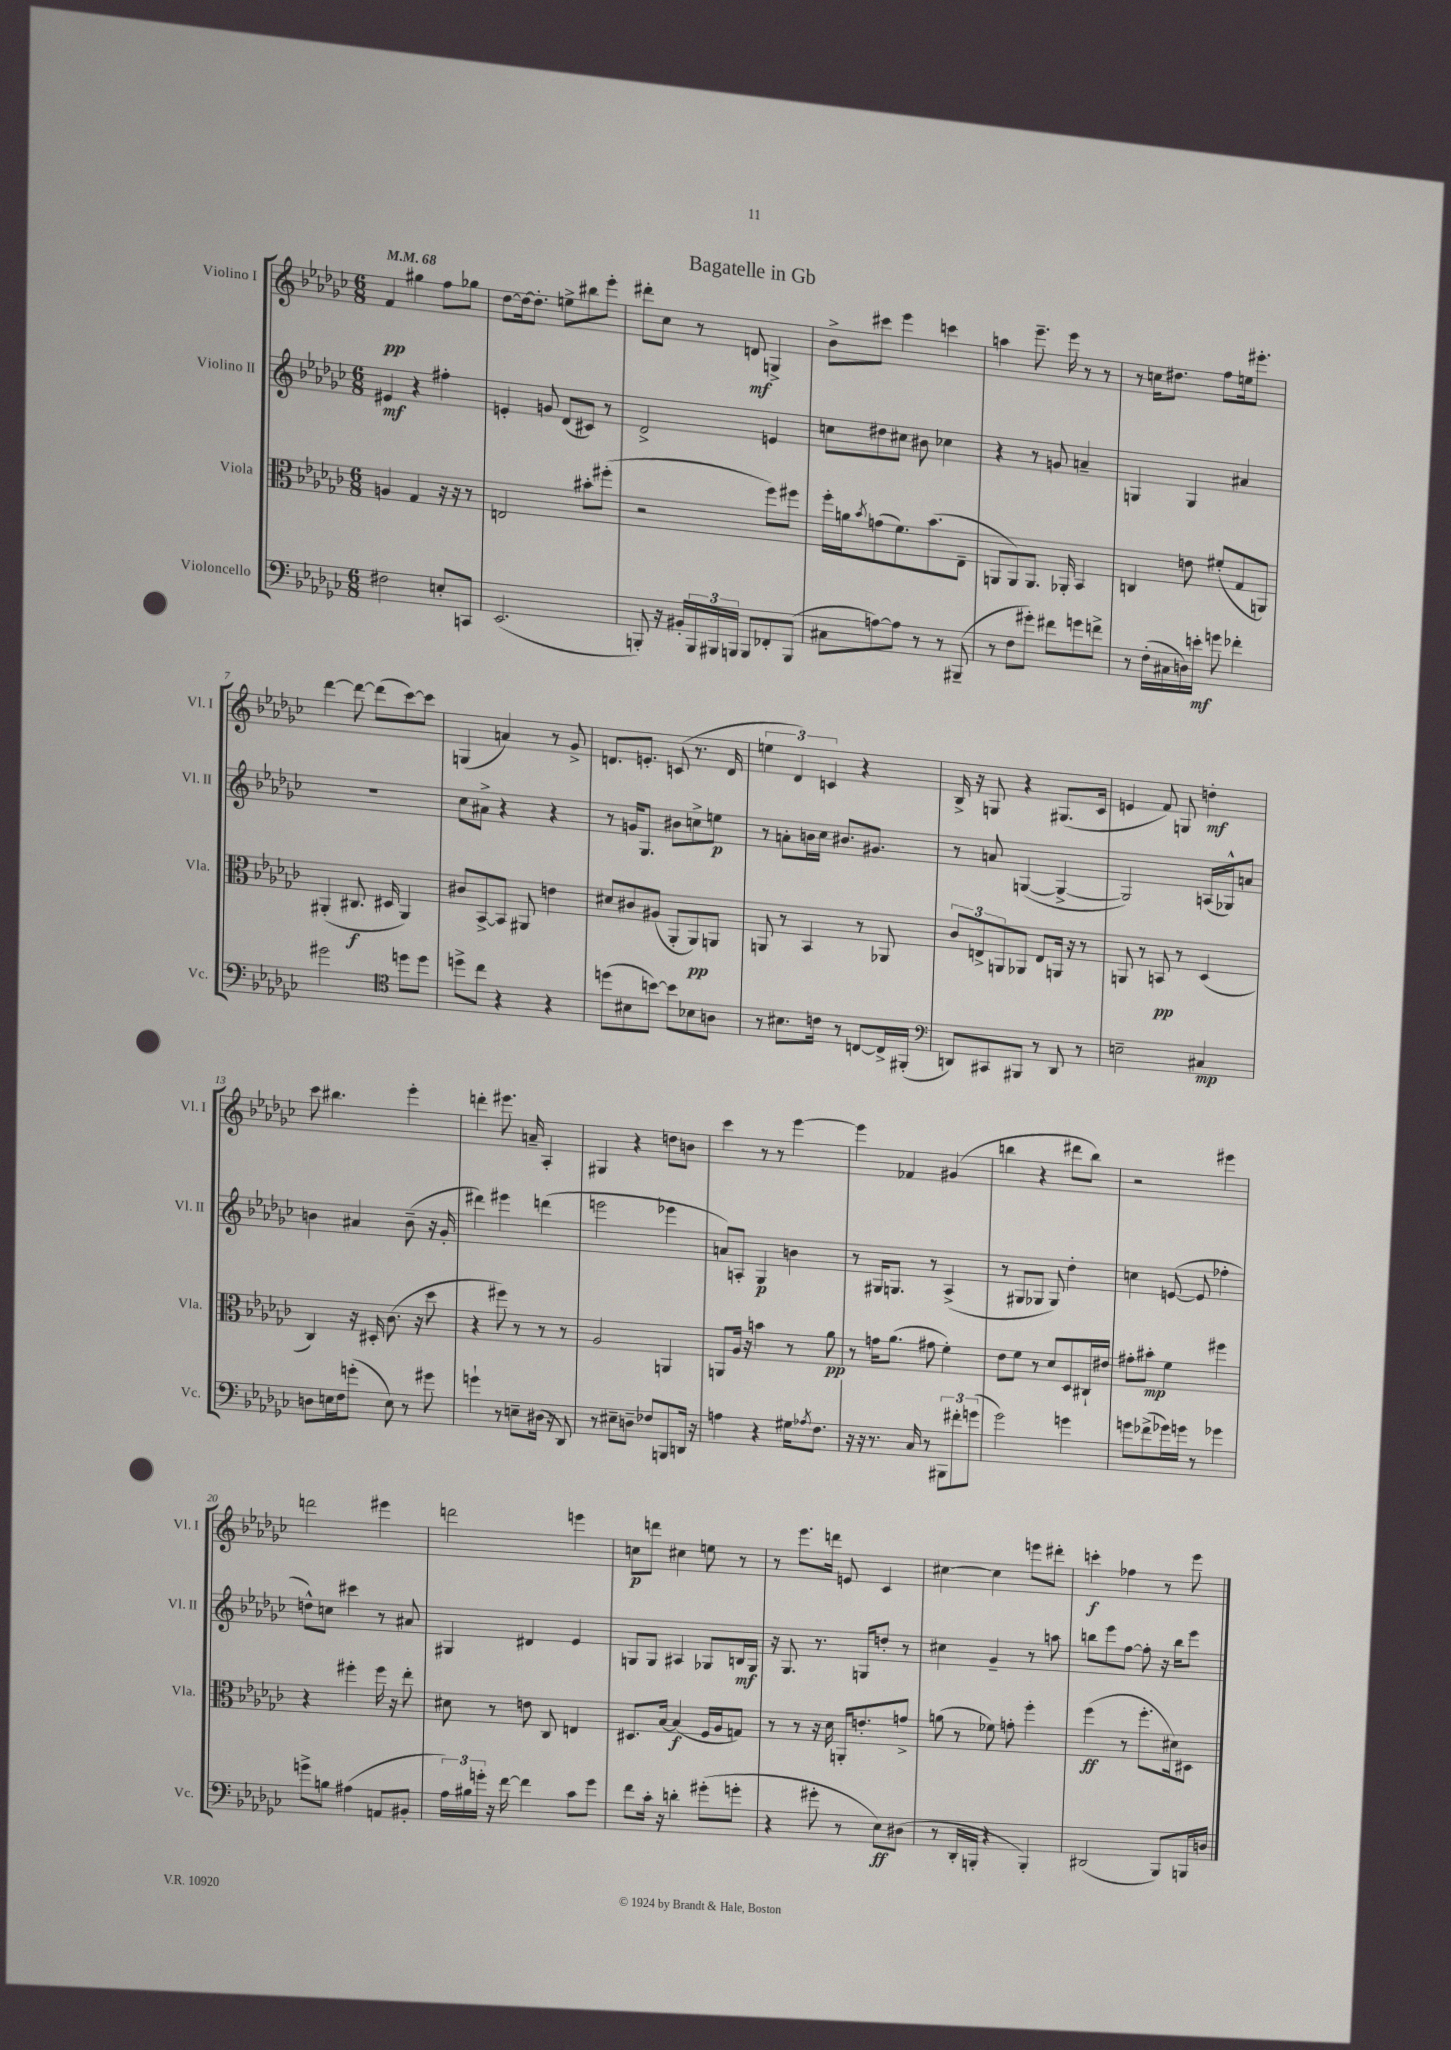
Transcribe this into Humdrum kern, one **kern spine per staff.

**kern	**kern	**kern	**kern
*staff4	*staff3	*staff2	*staff1
*clefF4	*clefC3	*clefG2	*clefG2
*k[b-e-a-d-g-c-]	*k[b-e-a-d-g-c-]	*k[b-e-a-d-g-c-]	*k[b-e-a-d-g-c-]
*M6/8	*M6/8	*M6/8	*M6/8
*MM68	*MM68	*MM68	*MM68
2F#	4A	4e#	4f
.	4G-	4r	4gg#
8E'	16r	4ff#'	8ff
.	16r	.	.
8CC	8r	.	8gg-
=	=	=	=
(2.EE-	2E	4e'	[8dd-
.	.	.	16dd-_
.	.	.	8.dd-']
.	.	8g	.
.	.	(8d-	8ee^
.	8b#'	8c#)	8bb#
.	(8ff#'	8r	8eee-'
=	=	=	=
8BBB')	2r	2d-^	8ddd#'
16r	.	.	8cc-
16BB#'	.	.	.
24BBB	.	.	8r
24BBB#	.	.	.
24BBB	.	.	.
8BBB	.	.	8d
8FF-'	8ff)	4e	4G^
(8BBB	8ff#	.	.
=	=	=	=
8C#	16ff'	8cc	8b-^
.	16a	.	.
.	8qb-	.	.
[8A)	(8g	8dd#	8ccc#
8A]	8.f)	8cc#	4eee-
8r	.	8b#	.
.	(8.b-	.	.
8r	.	4cc-	4ccc
(8BBB#~	8E-~	.	.
=	=	=	=
8r	8AA	4r	4aa
8F	8AA)	.	.
8g#')	8.AA	8r	8.eee-~
8f#	.	8g	.
.	16AA-'	.	16eee-
8g	4BB-	4a~	8r
8f^	.	.	8r
=	=	=	=
8r	4C	4G	8r
(16F'	.	.	16cc
16C#	.	.	8.dd#
16D)	8e	4G	.
16e'	.	.	.
8g	(8f#'	.	8ff
4f-'	8G-	4a#	16ee
.	.	.	8.eee#'
.	8AA)	.	.
=	=	=	=
2g#	(4AA#'	2.r	[4ddd-
.	8.C#	.	8ddd-_
.	.	.	(8ddd-]
.	16D#	.	.
*clefC4	*	*	*
8dd	4AA#)	.	[8ccc-)
8dd	.	.	8ccc-]
=	=	=	=
8dd^	8c#	8cc-	(4G
8cc-	[8BB-^	8a#^	.
4r	8BB-]	4r	4a)
.	8AA#	.	.
4r	4e	4r	8r
.	.	.	8g-^
=	=	=	=
(8dd	8d#	8r	8.d
8B#	8c#	16g	.
.	.	8.G-	8.e'
[8b)	(8A#	.	.
8b]	8AA-'	8b#	(8c
8B-	8AA-)	8cc^	8.r
8A	8AA	8ee	.
.	.	.	16d
=	=	=	=
8r	8AA	8r	6ee
8.B#	8r	8a'	.
.	.	.	6d-)
.	4BB-	16b	.
16c	.	16cc-	.
.	.	.	6c
8r	.	8.b#	.
[8C	8r	.	4r
.	.	8.g#	.
16C^]	8AA-	.	.
(16FF#'	.	.	.
=	=	=	=
*clefF4	*	*	*
8DD)	12c-	8r	16B-^
.	.	.	16r
.	12E^	.	.
8CC#	.	8a	8G
.	12AA	.	.
8BBB#	8AA-	([4G	4r
8r	8E	.	.
8DD	16AA	4G^_	(8.G#
.	16r	.	.
8r	8r	.	.
.	.	.	16c-
=	=	=	=
2E~	8AA	2G])	4e
.	8r	.	.
.	8BB	.	8f)
.	8r	.	8G
4C#	(4D-	(16A	4dd'
.	.	16G-^^)	.
.	.	8a	.
=	=	=	=
8D	4C-)	4b	8ccc-
16E	.	.	4.bb#
16F	.	.	.
(8g'	16r	4a#	.
.	16D#'	.	.
8E)	(8.c-	.	.
8r	.	(8b~	4eee-'
.	16r	.	.
8g#	8dd-	16r	.
.	.	16g-'	.
=	=	=	=
4g`	4r	4ddd#)	4ddd'
8r	8ff#)	4eee#	8.eee#
8E~	8r	.	.
.	.	.	16a~
(16D#	8r	(4ddd	4A-'
16r	.	.	.
8DD-)	8r	.	.
=	=	=	=
8r	2A-	2eee	4G#
8E#~	.	.	.
8D~	.	.	4r
8F-	.	.	.
8BBB	4AA	4eee-	8dd
16DD	.	.	8b
16r	.	.	.
=	=	=	=
4A	8AA	8a)	4ccc-
.	16A-	8A'	.
.	16r	.	.
4r	4b	4G-	8r
.	.	.	8r
16G#	8r	4b	[4eee-
8qA-	.	.	.
8.F	.	.	.
.	8a-	.	.
=	=	=	=
16r	8r	8r	4eee-]
16r	.	.	.
8.r	16g	16G#	.
.	(8.a-	8.G	.
.	.	.	4f-
16C-	.	.	.
8r	8g#	8r	.
12BBB#	4f')	(4A-^	(4g#
12f#'	.	.	.
(12g	.	.	.
=	=	=	=
2g-)	8e-	8r	4bb
.	8f	8G#	.
.	8r	8G-	4r
.	8d-	8G-)	.
4g	8D-	4dd-'	8ddd#
.	16C#`	.	8bb)
.	16e#	.	.
=	=	=	=
8g	8g#'	4cc	2r
(8f-^	8b#'	.	.
16g-)	4f	([8e	.
16g	.	.	.
8r	.	8e]	.
4g-	4ff#	4ff-'	4eee#
=	=	=	=
8g^	4r	8dd^^)	2ddd
8B	.	8cc	.
(4A#	4ff#'	4ccc#	.
8AA	16ff#	8r	4eee#
.	16r	.	.
8BB#'	8ee-'	8a#	.
=	=	=	=
24A-)	8d#	4G#	2ddd
24B#	.	.	.
24g'	.	.	.
16r	8r	.	.
[16f	.	.	.
4f]	8e	4d#	.
.	8C-	.	.
8c-	4E	4e-	4eee
8g	.	.	.
=	=	=	=
8f	8.D#	8G	8cc
16c-'	.	8G	8ddd
16r	[16B-	.	.
4d'	(4B-]	4A#	4cc#
(8g#'	16F	8G-	8ee
.	16A-	.	.
8g'	8G)	16B	8r
.	.	16G-	.
=	=	=	=
4r	8r	16r	8r
.	.	8.G-	.
.	8r	.	8.eee-
8g#'	16r	8.r	.
.	16d-	.	16ddd
8r	16AA'	.	8e
.	8.e'	16G	.
8E-)	.	8dd'	4c-
(8D#	8g^	8r	.
=	=	=	=
8r	(8a	4cc#	[4cc#
16DD-'	8r	.	.
16BBB'	.	.	.
4r	8f-)	4g-~	4cc#]
.	8g'	.	.
4BBB')	4ff'	8r	8eee
.	.	8aa	8ddd#'
=	=	=	=
(2DD#	(4ff	8bb	4ccc'
.	.	8eee-	.
.	8r	[8ff	4ff-
.	8.ff'	8ff']	.
8BBB-)	.	16r	8r
.	16d#)	16bb	.
16BBB	8D#	8eee-	8eee-
16D	.	.	.
==	==	==	==
*-	*-	*-	*-
